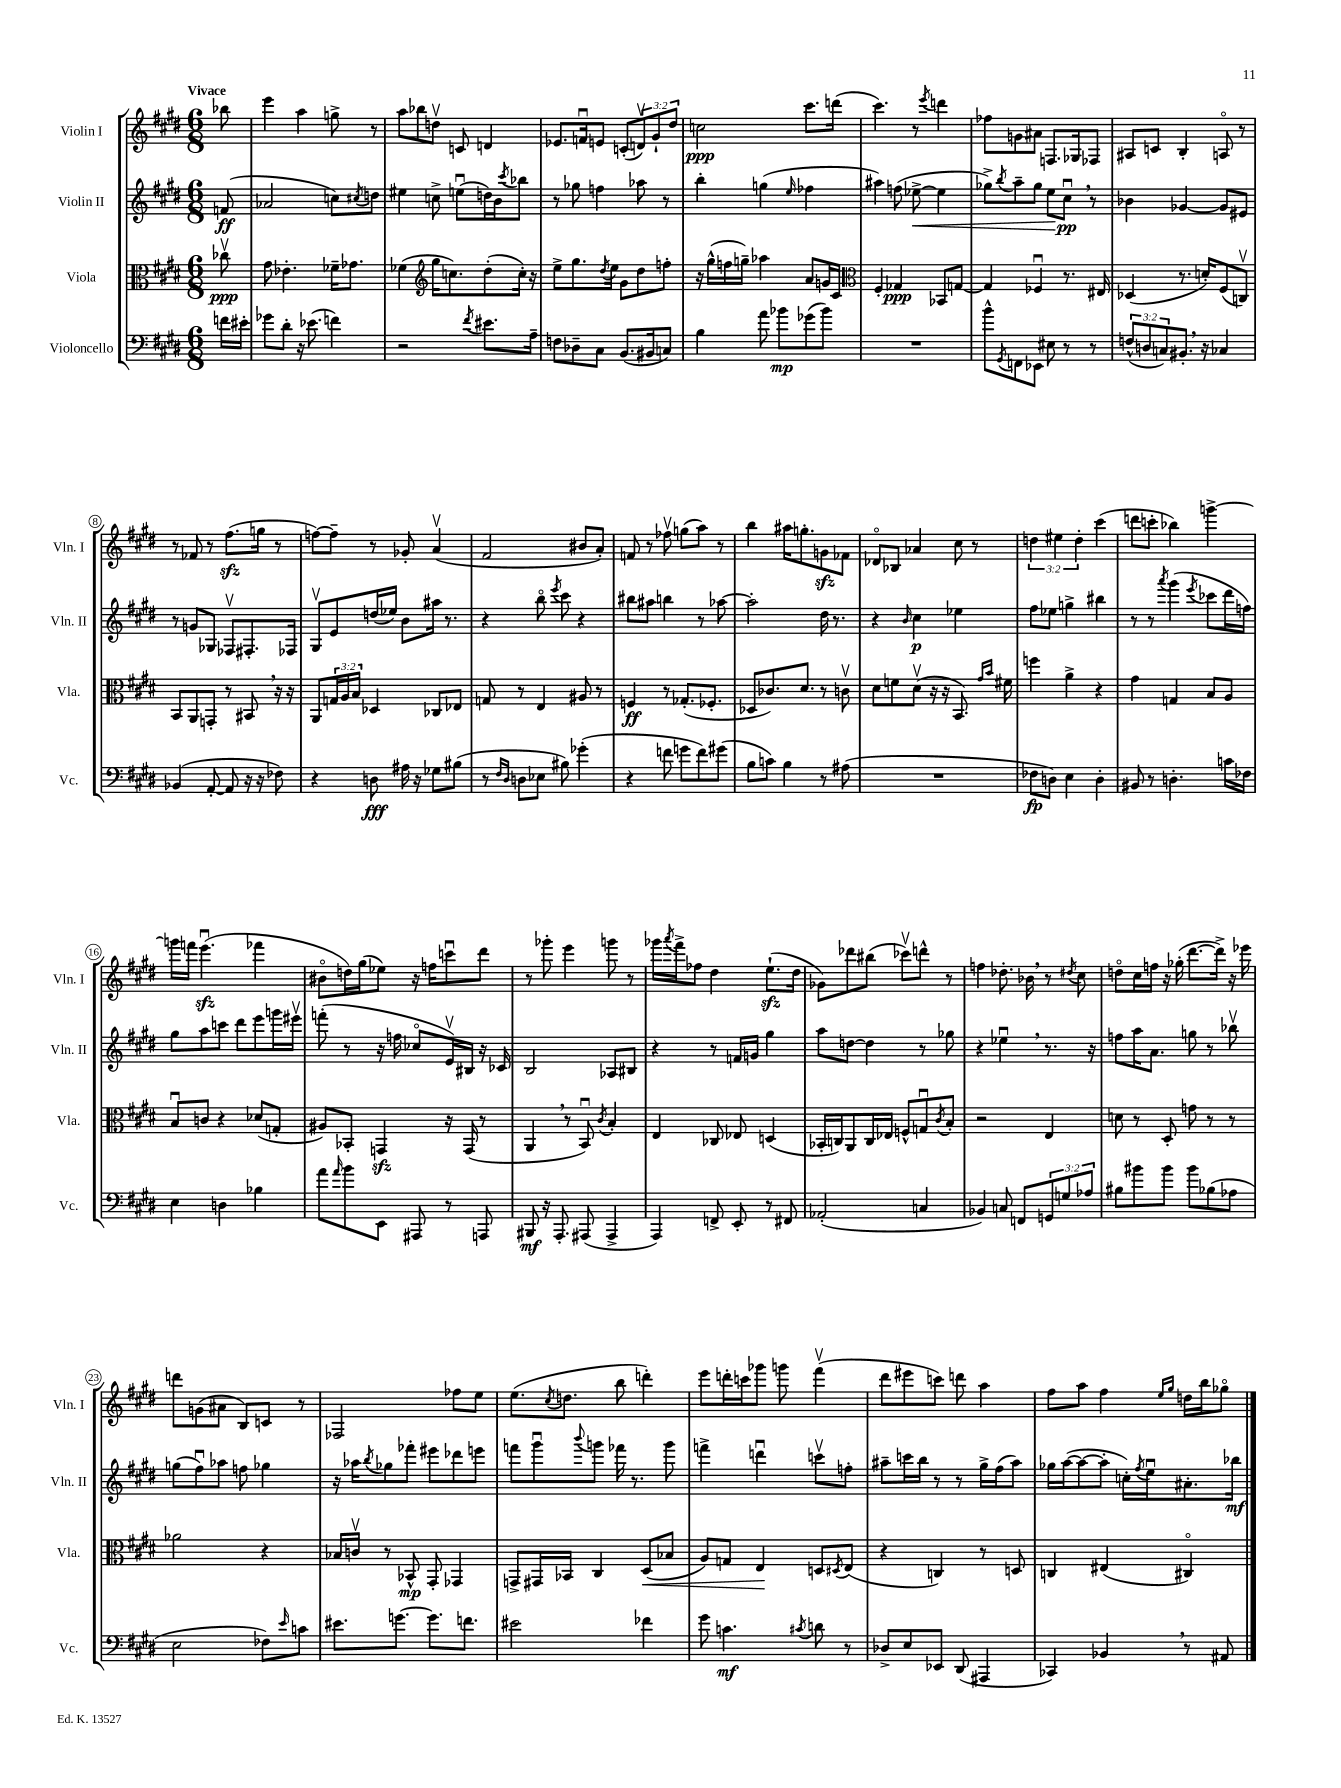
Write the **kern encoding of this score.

**kern	**dynam	**kern	**dynam	**kern	**dynam	**kern	**dynam
*part4	*part4	*part3	*part3	*part2	*part2	*part1	*part1
*staff4	*staff4	*staff3	*staff3	*staff2	*staff2	*staff1	*staff1
*I"Violoncello	*	*I"Viola	*	*I"Violin II	*	*I"Violin I	*
*I'Vc.	*	*I'Vla.	*	*I'Vln. II	*	*I'Vln. I	*
*clefF4	*	*clefC3	*	*clefG2	*	*clefG2	*
*k[f#c#g#d#]	*	*k[f#c#g#d#]	*	*k[f#c#g#d#]	*	*k[f#c#g#d#]	*
*M6/8	*	*M6/8	*	*M6/8	*	*M6/8	*
=	=	=	=	=	=	=	=
!	!	!	!	!	!	!LO:TX:a:B:t=Vivace	!
16fn\LL	.	8cc-Xv\	ppp	(8fn/	ff	8bb-X\	.
16e#X'\JJ	.	.	.	.	.	.	.
=1	=1	=1	=1	=1	=1	=1	=1
8g-X\L	.	8g#\	.	2a-X/	.	4eee\	.
8d#'\J	.	4.e-X'\	.	.	.	.	.
16r	.	.	.	.	.	4aa\	.
(8.e-X\	.	.	.	.	.	.	.
4fn\)	.	16f-X~\KL	.	8ccn\L)	.	8ggn^\	.
.	.	8.g-X\J	.	.	.	.	.
.	.	.	.	8qcc#X/	.	.	.
.	.	.	.	8ddn\J	.	8r	.
=2	=2	=2	=2	=2	=2	=2	=2
2r	.	(4f-X\	.	4ee#X\	.	8aa\L	.
.	.	.	.	.	.	8bb-X\	.
*	*	*clefG2	*	*	*	*	*
.	.	16gg#\KL	.	8ccn^\	.	8ddnv\J	.
.	.	8.ccn\)	.	.	.	.	.
.	.	.	.	(8eenu\L	.	8cn/	.
8qf#/	.	.	.	.	.	.	.
8.e#X\L	.	(8dd#'\	.	16ddn\L)	.	4dn/	.
.	.	.	.	16b\J	.	.	.
.	.	.	.	8qccc#/	.	.	.
.	.	16cc'\Jk)	.	8bb-X\J	.	.	.
16A~\Jk	.	16r	.	.	.	.	.
=3	=3	=3	=3	=3	=3	=3	=3
8Fn\L	.	8ee^\L	.	8r	.	8.e-X/L	.
8D-X~\	.	8.gg#\	.	8gg-X\	.	.	.
.	.	.	.	.	.	16fnu/k	.
8C#\J	.	.	.	4ffn\	.	8en/J	.
.	.	8qdd#/	.	.	.	.	.
.	.	16ee\Jk	.	.	.	.	.
(8.BB/L	.	8g#\L	.	.	.	(8cn'/L	.
.	.	8dd#\	.	8aa-X\	.	12dnv/)	.
16BB#X/k	.	.	.	.	.	.	.
.	.	.	.	.	.	12g#`/	.
8Cn/J)	.	8ffn'\J	.	8r	.	.	.
.	.	.	.	.	.	12dd#/J	.
=4	=4	=4	=4	=4	=4	=4	=4
4B\	.	16r	.	4bb'\	.	2ccn\	ppp
.	.	(16gg#^^\LL	.	.	.	.	.
.	.	16ffn\	.	.	.	.	.
.	.	16ggn~\JJ)	.	.	.	.	.
8a\	.	4aa-X\	.	(4ggn\	.	.	.
8b-X\L	mp	.	.	.	.	.	.
.	.	.	.	16qqee/	.	.	.
(8g-X\	.	8a/L	.	4ff-X\	.	8.ccc#\L	.
8b-\J)	.	16gn/L	.	.	.	.	.
.	.	16c#/JJ	.	.	.	(16dddn\Jk	.
=5	=5	=5	=5	=5	=5	=5	=5
*	*	*clefC3	*	*	*	*	*
2.r	.	4F#'/	.	4aa#X\)	.	4.ccc#\)	.
.	.	4G-X/	ppp	(8ffn\	.	.	.
!	!	!	!	!	!LO:HP:b	!	!
.	.	.	.	[8ee-X^\	<	8r	.
.	.	.	.	.	.	8qeee/	.
.	.	8BB-X/L	.	4ee-\]	.	4dddn\	.
.	.	[8Gn/J	.	.	.	.	.
=6	=6	=6	=6	=6	=6	=6	=6
8b^^\L	.	4G/]	.	8gg-X^\L)	.	8ff-X\L	.
8qGG#/	.	.	.	8qbb/	.	.	.
8FFn\	.	.	.	8aa~\	.	8gn\	.
8EE-X\J	.	4F-Xu/	.	8gg-\J	.	8a#X\J	.
8E#X\	.	.	.	8ee\L	.	8.Fn/L	.
8r	.	8.r	.	8cc#u,\J	[ pp	.	.
.	.	.	.	.	.	16G-X/k	.
8r	.	.	.	8r	.	8F-X/J	.
.	.	16E#X/	.	.	.	.	.
=7	=7	=7	=7	=7	=7	=7	=7
(12Fn^^/L	.	(4D-X/	.	4b-X\	.	8A#X/L	.
12Dn/	.	.	.	.	.	.	.
.	.	.	.	.	.	8cn/J	.
12Cn/)	.	.	.	.	.	.	.
8.BB#X',/J	.	8.r	.	[4g-X/	.	4B'/	.
16r	.	16dn'/KL)	.	.	.	.	.
4C-X/	.	(8F#/	.	8g-/L]	.	8An/	.
.	.	8Cnv/J)	.	8e#X/J	.	8r	.
!!LO:LB:g=z
=8	=8	=8	=8	=8	=8	=8	=8
(4BB-X/	.	8BB/L	.	8r	.	8r	.
.	.	8AA/	.	8gn/L	.	8f-X/	.
[8AA'/	.	8GGn'/J	.	8G-X/J	.	8r	.
8AA/]	.	8r	.	8F-Xv/L	.	(8.ff#zz\L	.
16r	.	8BB#X,/	.	8.F#X'/	.	.	.
16r	.	.	.	.	.	16ggn\Jk	.
8F-X\)	.	16r	.	.	.	8r	.
.	.	16r	.	16F-X/Jk	.	.	.
=9	=9	=9	=9	=9	=9	=9	=9
4r	.	8AA/L	.	8G#v/L	.	[8ffn\L)	.
.	.	24Gn/L	.	8e/	.	8ff~\J]	.
.	.	24A/	.	.	.	.	.
.	.	24B/JJ	.	.	.	.	.
8Dn\	fff	4D-X/	.	(16ddn/L	.	8r	.
.	.	.	.	16ee-X/JJ)	.	.	.
16A#X\	.	.	.	8b\L	.	8g-X'/	.
16r	.	.	.	.	.	.	.
8G-X\L	.	8C-X/L	.	16aa#X\Jk	.	(4av/	.
.	.	.	.	8.r	.	.	.
(8B#X\J	.	8E-X/J	.	.	.	.	.
=10	=10	=10	=10	=10	=10	=10	=10
8r	.	8Gn/	.	4r	.	2f#/	.
16qqF#/LL	.	.	.	.	.	.	.
16qqD#/JJ	.	.	.	.	.	.	.
8Dn\L	.	8r	.	.	.	.	.
8E-X\J	.	4E/	.	8bb\	.	.	.
.	.	.	.	8qeee/	.	.	.
8B#X\)	.	.	.	8ccc#\	.	.	.
(4g-X'\	.	8A#X/	.	4r	.	8b#X/L	.
.	.	8r	.	.	.	8a'/J)	.
=11	=11	=11	=11	=11	=11	=11	=11
4r	.	4Fn/	ff	8bb#X\L	.	8fn/	.
.	.	.	.	8aa#X\J	.	8r	.
8fn\	.	8r	.	4bbn\	.	8ff-Xv\	.
8gn\L	.	(8.G-X'/L	.	.	.	(8ggn\L	.
8f\)	.	.	.	8r	.	8aa\J)	.
.	.	8.F-X'/J	.	.	.	.	.
(8g#X\J	.	.	.	[8aa-X\	.	8r	.
=12	=12	=12	=12	=12	=12	=12	=12
8B\L	.	8D-X/L	.	2aa-'\]	.	4bb\	.
8cn\J)	.	8.c-X/)	.	.	.	.	.
4B\	.	.	.	.	.	16aa#X\KL	.
.	.	8.d#/J	.	.	.	8.ggn'\	.
8r	.	8r	.	16dd#\	.	8gnzz\	.
.	.	.	.	8.r	.	.	.
(8A#X\	.	8cnv\	.	.	.	8f-X\J	.
=13	=13	=13	=13	=13	=13	=13	=13
2.r	.	8d#\L	.	4r	.	8d-X/L	.
.	.	8fn\	.	.	.	8B-X/J	.
.	.	.	.	16qqb/	.	.	.
.	.	(8d#v\J	.	4cc#\	p	4a-X/	.
.	.	16r	.	.	.	.	.
.	.	16r	.	.	.	.	.
.	.	8.BB/)	.	4ee-X\	.	8cc#\	.
.	.	.	.	.	.	8r	.
.	.	16qqg#/LL	.	.	.	.	.
.	.	16qqb/JJ	.	.	.	.	.
.	.	16f#X\	.	.	.	.	.
=14	=14	=14	=14	=14	=14	=14	=14
8F-X\L	fp	4ffn\	.	8ff#\L	.	6ddn\	.
8Dn\J)	.	.	.	8ee-X\J	.	.	.
.	.	.	.	.	.	6ee#X\	.
4E\	.	4a^\	.	4ggn^\	.	.	.
.	.	.	.	.	.	6dd'\	.
4D'\	.	4r	.	4bb#X\	.	(4ccc#\	.
=15	=15	=15	=15	=15	=15	=15	=15
8BB#X/	.	4g#\	.	8r	.	8dddn\L	.
8r	.	.	.	8r	.	8cccn'\J	.
.	.	.	.	8qaaa/	.	.	.
4.Dn'\	.	4Gn/	.	(4ggg#\	.	4bb-X\)	.
.	.	.	.	8qeee/	.	.	.
.	.	8B/L	.	8ccc-X\L	.	[4gggn^\	.
16cn\LL	.	8A/J	.	16ddd#\L	.	.	.
16F-X\JJ	.	.	.	16ffn\JJ)	.	.	.
!!LO:LB:g=z
=16	=16	=16	=16	=16	=16	=16	=16
4E\	.	8Bu/L	.	8gg#\L	.	16gggn\LL]	.
.	.	.	.	.	.	16fffn\JJ	.
.	.	8cn/J	.	8aa\	.	(4.eeezzu\	.
4Dn\	.	4r	.	8cccn\J	.	.	.
.	.	.	.	8ddd#\L	.	.	.
4B-X\	.	(8d-X/L	.	8eee\	.	4fff-X\	.
.	.	8Gn'/J	.	16gggn\L	.	.	.
.	.	.	.	16eee#Xv\JJ	.	.	.
=17	=17	=17	=17	=17	=17	=17	=17
8a\L	.	8A#X/L)	.	(8fffn'\	.	8b#X\L	.
16qqa/	.	.	.	.	.	.	.
8b\	.	8BB-X'/J	.	8r	.	16ddn\L)	.
.	.	.	.	.	.	(16gg#\J	.
8EE\J	.	4GGnzz/	.	16r	.	8ee-X\J)	.
.	.	.	.	16ffn\	.	.	.
8AAA#X/	.	.	.	8cc-X/L	.	16r	.
.	.	.	.	.	.	16ffn\KL	.
8r	.	16r	.	16ev/L)	.	8cccnu\	.
.	.	(16GG/	.	16B#X/JJ	.	.	.
8AAAn/	.	8r	.	16r	.	8ddd#\J	.
.	.	.	.	16c-X/	.	.	.
=18	=18	=18	=18	=18	=18	=18	=18
8BBB#X/	mf	4AA,/	.	2B/	.	8r	.
16r	.	.	.	.	.	8ggg-X'\	.
8.AAA'/	.	.	.	.	.	.	.
.	.	8r	.	.	.	4eee\	.
(8AAA#X/	.	8BBu/)	.	.	.	.	.
.	.	8qc#/	.	.	.	.	.
4AAA#^/	.	4B'/	.	8A-X/L	.	8gggn\	.
.	.	.	.	8B#X/J	.	8r	.
=19	=19	=19	=19	=19	=19	=19	=19
4AAA/)	.	4E/	.	4r	.	16ggg-X\LL	.
.	.	.	.	.	.	8qaaa/	.
.	.	.	.	.	.	16fff#^\J	.
.	.	.	.	.	.	8ff-X\J	.
8FFn^/	.	8C-X/	.	8r	.	4dd#\	.
8EE'/	.	8E-X/	.	16fn/LL	.	.	.
.	.	.	.	16gn/JJ	.	.	.
8r	.	(4Dn/	.	4gg#\	.	(8.eezz`\L	.
8FF#X/	.	.	.	.	.	.	.
.	.	.	.	.	.	16dd#\Jk	.
=20	=20	=20	=20	=20	=20	=20	=20
(2AA-X'/	.	16BB-X'/LL	.	8aa\L	.	8g-X\L)	.
.	.	16Cn/J)	.	.	.	.	.
.	.	8AA/	.	[8ddn\J	.	8ddd-X\	.
.	.	16C/L	.	4dd\]	.	(8bb#X\J	.
.	.	16E-X/JJ	.	.	.	.	.
.	.	8Fn^^/L	.	.	.	8ccc-Xv\L)	.
4Cn/	.	8Gnu/	.	8r	.	8dddn^^\J	.
.	.	8qc#/	.	.	.	.	.
.	.	8B'/J	.	8gg-X\	.	8r	.
=21	=21	=21	=21	=21	=21	=21	=21
4BB-X/)	.	2r	.	4r	.	4ffn\	.
8Cn/	.	.	.	4ee-Xu,\	.	8.dd-X'\	.
8FFn/L	.	.	.	.	.	.	.
.	.	.	.	.	.	16b-X,\	.
12GGn/	.	4E/	.	8.r	.	8r	.
12Gn/	.	.	.	.	.	.	.
.	.	.	.	.	.	8qdd#X/	.
.	.	.	.	.	.	8cc#\	.
12A-X/J	.	.	.	.	.	.	.
.	.	.	.	16r	.	.	.
=22	=22	=22	=22	=22	=22	=22	=22
8B#X\L	.	8dn\	.	8ffn\L	.	8ddn\L	.
8b#X\	.	8r	.	16aa\K	.	16cc#\L	.
.	.	.	.	8.a\J	.	16ffn\JJ	.
8b#\J	.	8D#'/	.	.	.	16r	.
.	.	.	.	.	.	(16gg-X'\	.
8b#\L	.	8gn\	.	8ggn\	.	[8.ddd#\L	.
(8B-X\	.	8r	.	8r	.	.	.
.	.	.	.	.	.	16ddd#^\Jk])	.
8A-X\J	.	8r	.	8bb-Xv\	.	16r	.
.	.	.	.	.	.	16eee-X\	.
!!LO:LB:g=z
=23	=23	=23	=23	=23	=23	=23	=23
2E\	.	2a-X\	.	(8ggn\L	.	8dddn\L	.
.	.	.	.	8ff#u\)	.	(8gn\	.
.	.	.	.	8aa-X\J	.	8a#X\J	.
.	.	.	.	8ffn\	.	8B/L)	.
8F-X\L)	.	4r	.	4gg-X\	.	8cn/J	.
16qqe/	.	.	.	.	.	.	.
8cn\J	.	.	.	.	.	8r	.
=24	=24	=24	=24	=24	=24	=24	=24
8.e#X\L	.	16B-X/LL	.	16r	.	2F-X/	.
.	.	16cnv/JJ	.	16aa-X\KL	.	.	.
.	.	.	.	8qbb/	.	.	.
.	.	8r	.	8gg-X\	.	.	.
[8.gn\J	.	.	.	.	.	.	.
.	.	8BB-X^^/	mp	8fff-X'\J	.	.	.
8.g\L]	.	8GG#'/	.	8eee#X\L	.	.	.
.	.	4GG-X/	.	8ddd-X\	.	8ff-X\L	.
8.fn\J	.	.	.	.	.	.	.
.	.	.	.	8eeen\J	.	8ee\J	.
=25	=25	=25	=25	=25	=25	=25	=25
2e#X\	.	8GGn^/L	.	8fffn\L	.	(8.ee\L	.
.	.	16GG#X/L	.	8ggg#u\	.	.	.
.	.	.	.	.	.	8qcc#/	.
.	.	16BB-X/JJ	.	.	.	8.ddn\J	.
.	.	.	.	8qqbbb/	.	.	.
.	.	4C#/	.	8gggn\J	.	.	.
.	.	.	.	16fff-X\	.	8bb\	.
.	.	.	.	8.r	.	.	.
!	!	!	!LO:HP:b	!	!	!	!
4f-X\	.	(8D#/L	<	.	.	4dddn'\)	.
.	.	8B-X/J	.	8ggg\	.	.	.
=26	=26	=26	=26	=26	=26	=26	=26
8g#\	.	8A/L)	.	4fffn^\	.	8eee\L	.
4.cn\	mf	8Gn/J	.	.	.	16dddn'\L	.
.	.	.	.	.	.	16cccn\J	.
.	.	4E/	.	4dddnu\	.	8ggg-X\J	.
.	.	.	.	.	.	8gggn\	.
8qc#X/	.	.	.	.	.	.	.
8dn\	.	8Dn/L	[	8cccnv\L	.	(4fff#v\	.
.	.	8qD#X/	.	.	.	.	.
8r	.	(8E/J	.	8ffn'\J	.	.	.
=27	=27	=27	=27	=27	=27	=27	=27
8D-X^/L	.	4r	.	8aa#X~\L	.	8ddd#\L	.
8E/	.	.	.	16cccn\L	.	8eee#X\	.
.	.	.	.	16bb\JJ	.	.	.
8EE-X/J	.	4Cn/)	.	8r	.	8cccn\J)	.
(8DD#/	.	.	.	8r	.	8dddn\	.
4AAA#X/	.	8r	.	16gg#^\LL	.	4aa\	.
.	.	.	.	(16ff#\J	.	.	.
.	.	8Dn/	.	8aa#\J)	.	.	.
=28	=28	=28	=28	=28	=28	=28	=28
4CC-X/)	.	4Cn/	.	16gg-X\LL	.	8ff#\L	.
.	.	.	.	([16aa\J	.	.	.
.	.	.	.	8aa\_	.	8aa\J	.
4BB-X,/	.	(4E#X/	.	8aa'\J]	.	4ff#\	.
.	.	.	.	16ccn'\LL)	.	.	.
.	.	.	.	8qff#/	.	.	.
.	.	.	.	16eeu\J	.	.	.
.	.	.	.	.	.	16qqee/LL	.
.	.	.	.	.	.	16qqgg#/JJ	.
8r	.	4C#X/)	.	8.a#X'\	.	16ddn\LL	.
.	.	.	.	.	.	16bb\J	.
8AA#X/	.	.	.	.	.	8gg-X\J	.
.	.	.	.	16bb-X\Jk	mf	.	.
==	==	==	==	==	==	==	==
*-	*-	*-	*-	*-	*-	*-	*-
